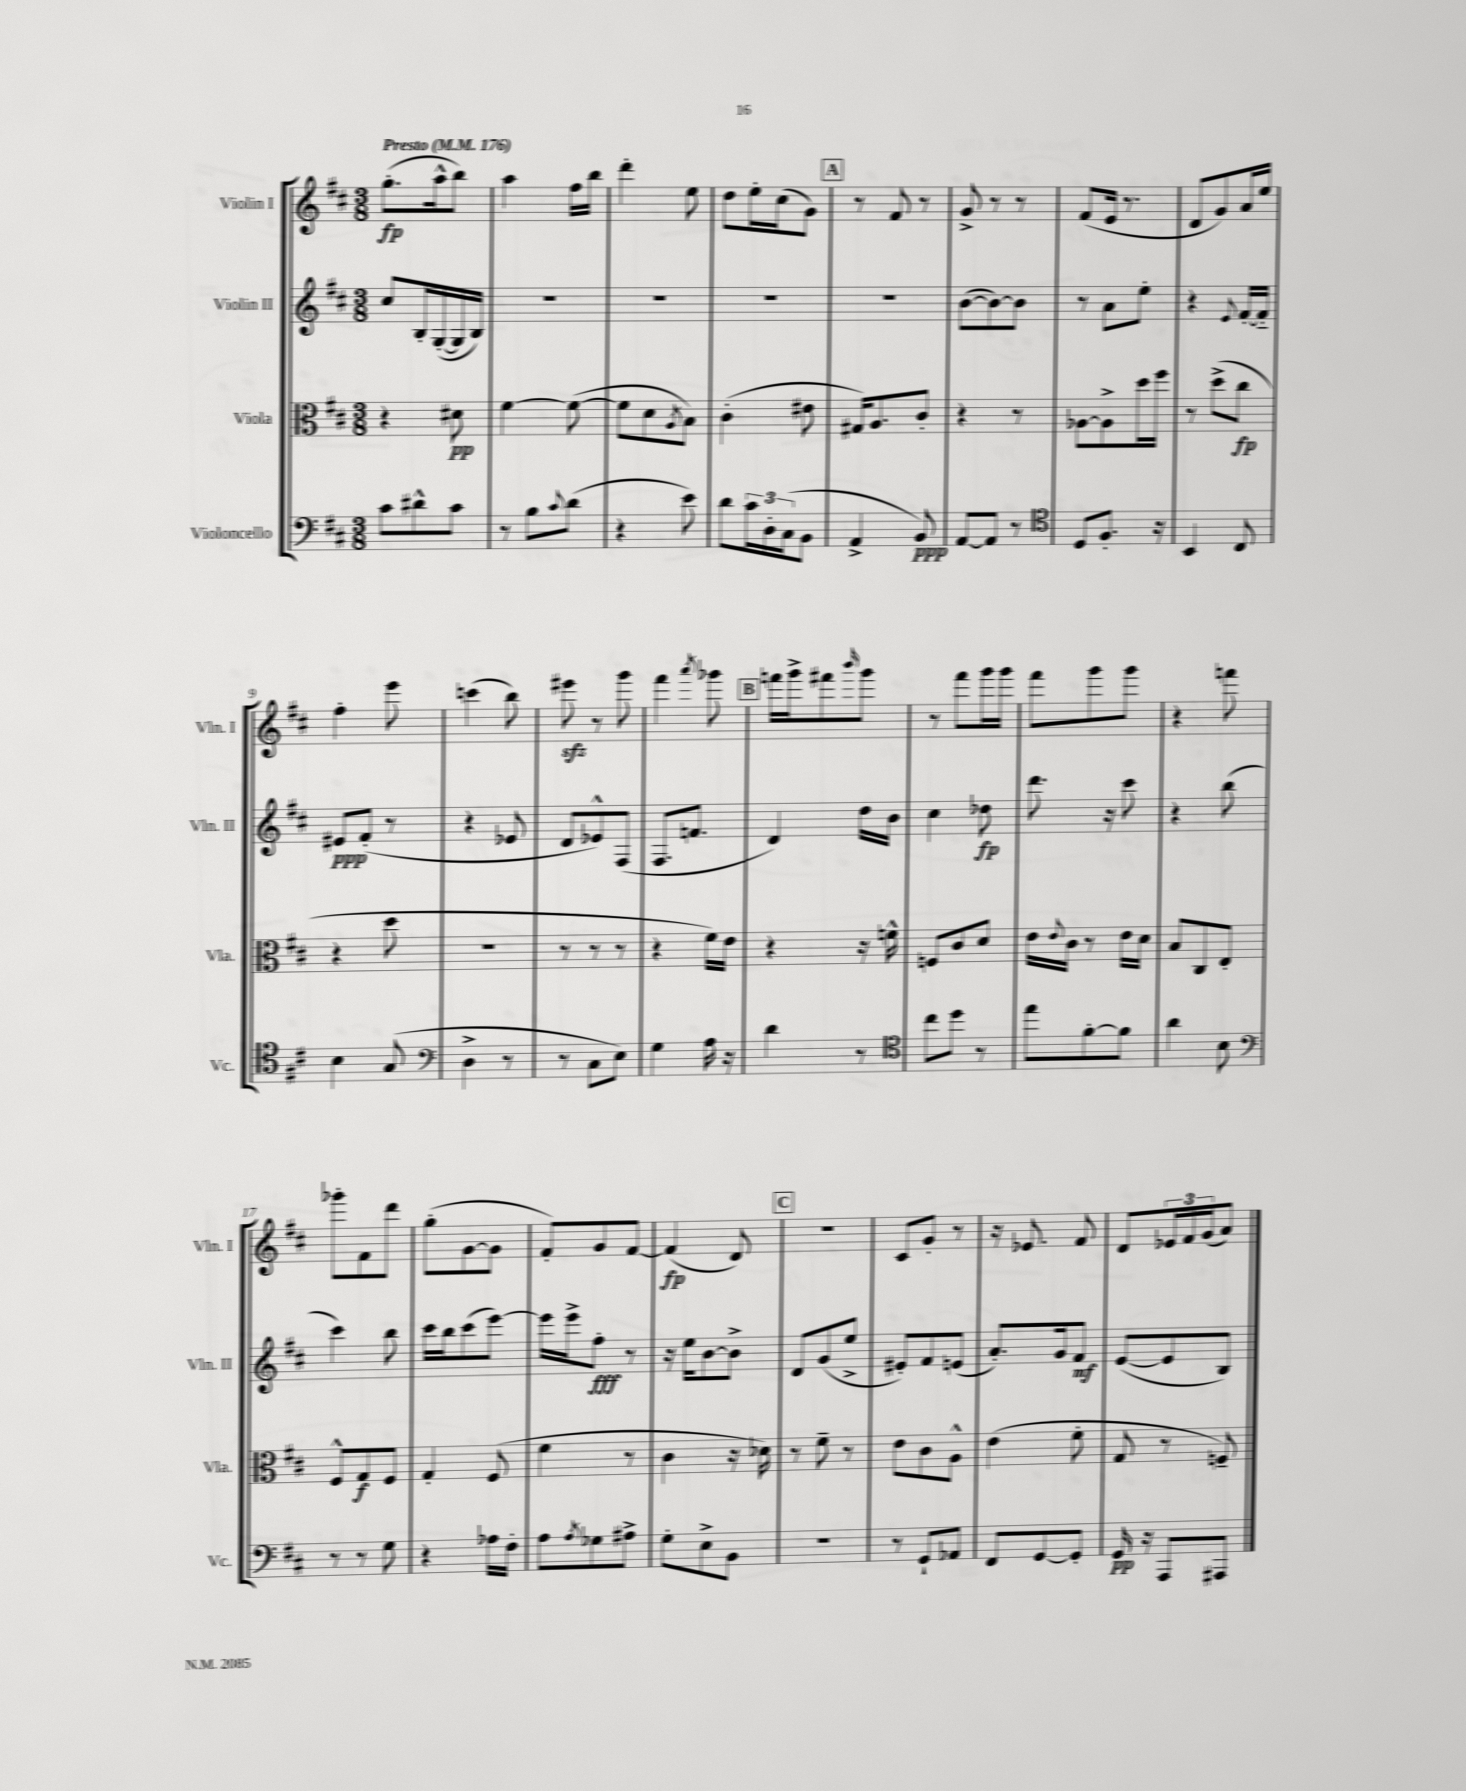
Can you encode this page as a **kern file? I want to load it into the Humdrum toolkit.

**kern	**kern	**kern	**kern
*staff4	*staff3	*staff2	*staff1
*clefF4	*clefC3	*clefG2	*clefG2
*k[f#c#]	*k[f#c#]	*k[f#c#]	*k[f#c#]
*M3/8	*M3/8	*M3/8	*M3/8
*MM176	*MM176	*MM176	*MM176
8c#	4r	8cc#	(8.gg'
8d#^^	.	16B'	.
.	.	([16G'	16aa^^
8c#	8d#	16G]	8bb)
.	.	16B)	.
=	=	=	=
8r	[4f#	4.r	4aa
8B	.	.	.
8qqc#	.	.	.
(8d	(8f#_	.	16ff#
.	.	.	16bb
=	=	=	=
4r	8f#]	4.r	4ddd'
.	8d	.	.
.	8qA	.	.
8e)	8B)	.	8ee
=	=	=	=
8d	(4c#'	4.r	8dd
24c#	.	.	16ee'
24D'	.	.	.
.	.	.	(16cc#
(24C#	.	.	.
8BB	8e#	.	8g)
=	=	=	=
4AA^	16G#)	4.r	8r
.	8.A	.	.
.	.	.	8f#
8BB)	8c#'	.	8r
=	=	=	=
[8AA	4r	([8b	8g^
8AA]	.	8b_)	8r
8r	8r	8b]	8r
=	=	=	=
*clefC4	*	*	*
8D	[8A-	8r	(8f#
8.F#'	8A-^]	8a	16e
.	.	.	8.r
.	16dd	8ee'	.
16r	16ff#	.	.
=	=	=	=
4BB	8r	4r	8d
.	(8dd^	.	8g)
.	.	8qqe	.
8C#	8cc#	[16f#'	16a
.	.	16f#'~]	16ee
=	=	=	=
4B	4r	8e#	4ff#'
.	.	(8f#'	.
(8G	8dd	8r	8eee
=	=	=	=
*clefF4	*	*	*
4D^	4.r	4r	(4ccc
8r	.	8e-	8bb)
=	=	=	=
8r	8r	8d	8eee#
8C#	8r	8e-^^)	8r
8E)	8r	(8F#	8ggg
=	=	=	=
4G	4r	8.F#	4fff#
.	.	8.f	.
.	.	.	8qaaa
16A	16f#)	.	8ggg-
16r	16e	.	.
=	=	=	=
4d	4r	4d)	16fff
.	.	.	16ggg^
.	.	.	8fff#
.	.	.	16qqbbb
8r	16r	16dd	8ggg
.	16f^^	16b	.
=	=	=	=
*clefC4	*	*	*
8cc#	8F	4cc#	8r
8dd	8c#	.	8fff#
8r	8d	8dd-	16ggg
.	.	.	16ggg
=	=	=	=
8ee	16e	8.ddd	8fff#
.	8qqe	.	.
.	16c#	.	.
[8f#'	8r	.	8ggg
.	.	16r	.
8f#]	16e	8ccc#	8ggg
.	16d	.	.
=	=	=	=
4a	8B	4r	4r
.	8C#	.	.
8B	8E'	(8bb	8fff
=	=	=	=
*clefF4	*	*	*
8r	8F#^^	4ccc#)	8ggg-'
8r	8G	.	8f#
8G	8F#	8bb	8ddd
=	=	=	=
4r	4G'	16ccc#	(8gg'
.	.	16bb	.
.	.	(8ccc#	[8g
16A-	(8F#	[8eee)	8g]
16F#'	.	.	.
=	=	=	=
8A	4f#	16eee]	8f#')
.	.	16eee^	.
8qA	.	.	.
8G-	.	8ff#'	8g
8A#^	8r	8r	[8f#
=	=	=	=
8G'	4c#	16r	(4f#]
.	.	16ee	.
8E^	.	[8b	.
8BB	16r	8b^]	8d)
.	16d-)	.	.
=	=	=	=
4.r	8r	8d	4.r
.	8f#~	(8g	.
.	8r	8ee^	.
=	=	=	=
8r	8e	8e#')	8c#
8GG`	8c#	8f#	8g'
8AA-	8A^^	(8e	8r
=	=	=	=
8FF#	(4e	8.a')	16r
.	.	.	8.e-
[8GG	.	.	.
.	.	16g	.
8GG']	8f#'	8f#	8f#
=	=	=	=
16GG	8G	([8e	8d
16r	.	.	.
8AAA	8r	8e]	24e-
.	.	.	24f#
.	.	.	(24g
8AAA#	8F~)	8B)	8a)
==	==	==	==
*-	*-	*-	*-
